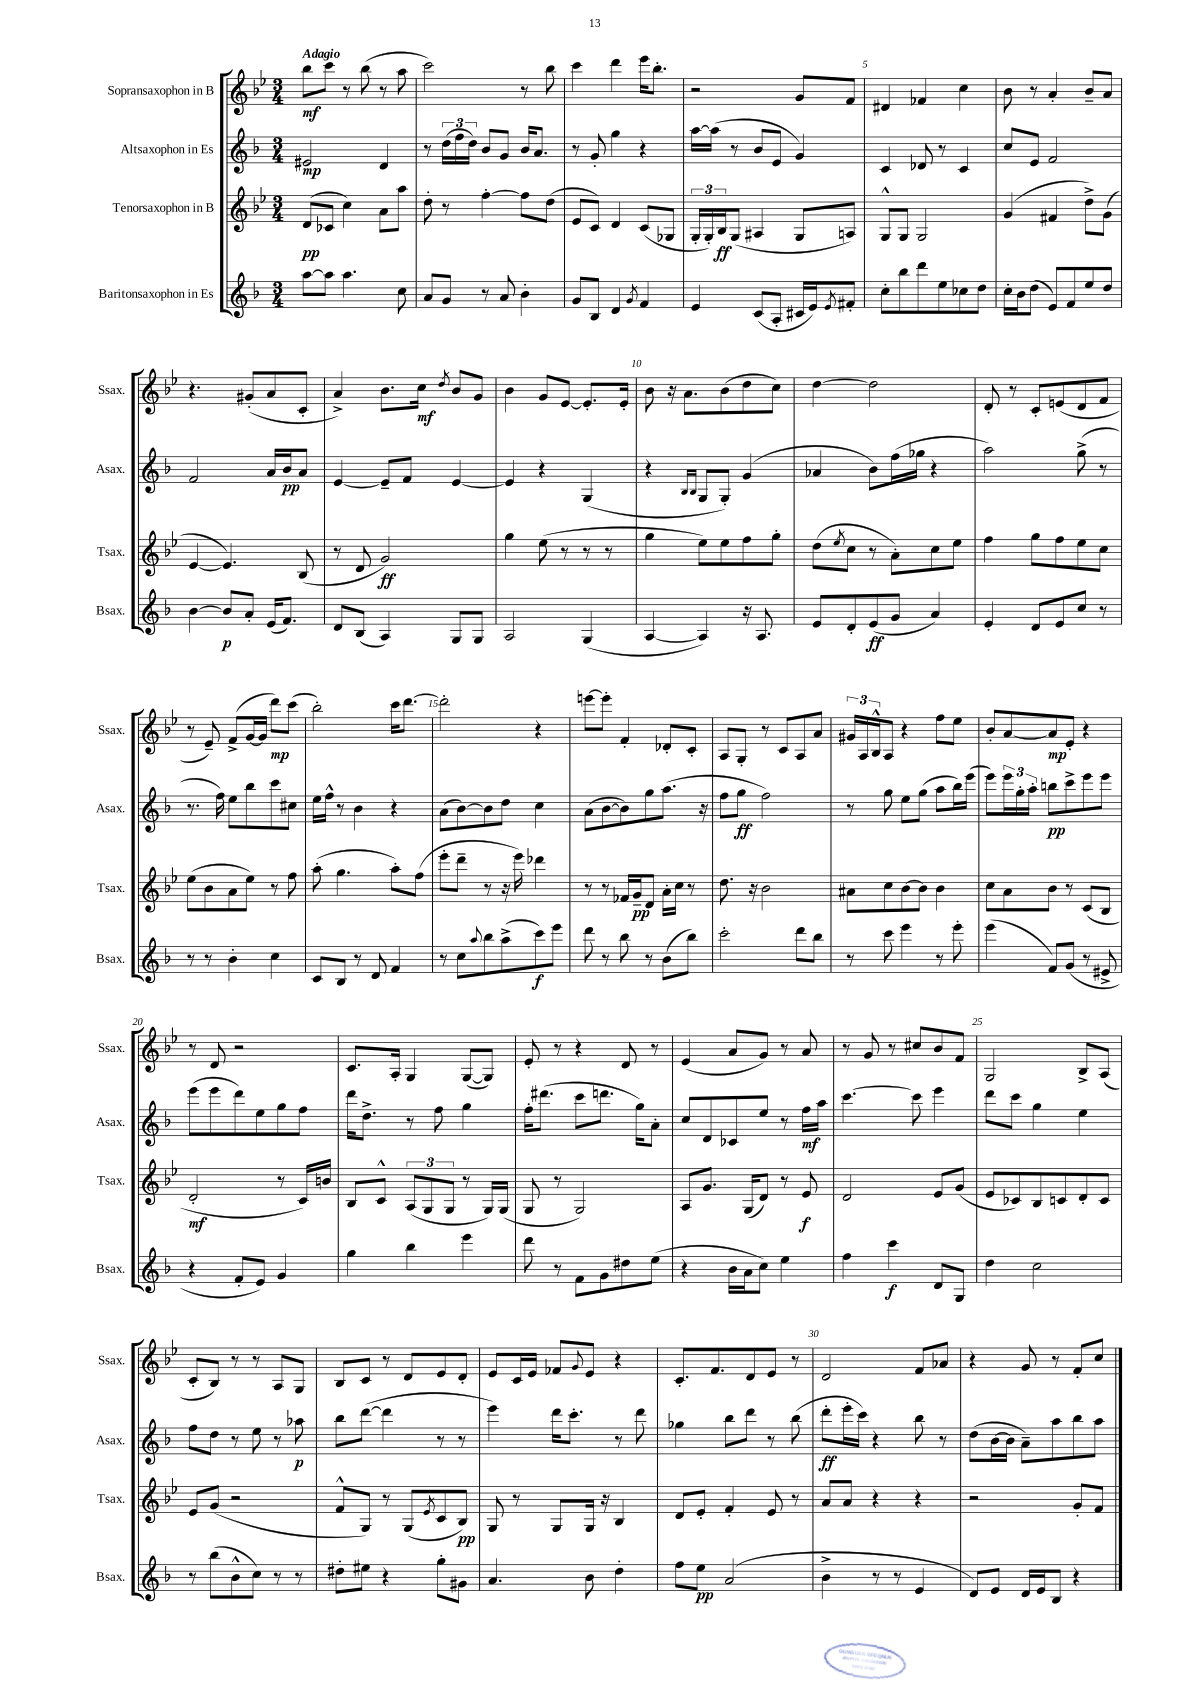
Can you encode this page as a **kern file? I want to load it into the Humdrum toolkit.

**kern	**dynam	**kern	**dynam	**kern	**dynam	**kern	**dynam
*part4	*part4	*part3	*part3	*part2	*part2	*part1	*part1
*staff4	*staff4	*staff3	*staff3	*staff2	*staff2	*staff1	*staff1
*I"Baritonsaxophon in Es	*	*I"Tenorsaxophon in B	*	*I"Altsaxophon in Es	*	*I"Sopransaxophon in B	*
*I'Bsax.	*	*I'Tsax.	*	*I'Asax.	*	*I'Ssax.	*
*clefG2	*	*clefG2	*	*clefG2	*	*clefG2	*
*k[b-]	*	*k[b-e-]	*	*k[b-]	*	*k[b-e-]	*
*M3/4	*	*M3/4	*	*M3/4	*	*M3/4	*
=1	=1	=1	=1	=1	=1	=1	=1
!	!	!	!	!	!	!LO:TX:a:B:t=Adagio	!
[8aa\L	.	(8d/L	pp	2e#X/	mp	8bb-\L	mf
8aa\J]	.	8c-X/J	.	.	.	8ccc\J	.
4.aa\	.	4cc\)	.	.	.	8r	.
.	.	.	.	.	.	(8bb-\	.
.	.	8a\L	.	4d/	.	8r	.
8cc\	.	8aa\J	.	.	.	8aa\	.
=2	=2	=2	=2	=2	=2	=2	=2
8a/L	.	8dd'\	.	8r	.	2ccc\)	.
8g/J	.	8r	.	(24dd\LL	.	.	.
.	.	.	.	24ff\	.	.	.
.	.	.	.	24dd\JJ)	.	.	.
8r	.	[4ff'\	.	8b-/L	.	.	.
8a/	.	.	.	8g/J	.	.	.
4b-'\	.	8ff\L]	.	16b-/KL	.	8r	.
.	.	.	.	8.a/J	.	.	.
.	.	(8dd\J	.	.	.	8bb-\	.
=3	=3	=3	=3	=3	=3	=3	=3
8g/L	.	8e-/L	.	8r	.	4ccc\	.
8B-/J	.	8c/J)	.	8g'/	.	.	.
4d/	.	4d/	.	4gg\	.	4ddd\	.
8qg/	.	.	.	.	.	.	.
4f/	.	(8c/L	.	4r	.	16eee-\KL	.
.	.	.	.	.	.	8.bb-'\J	.
.	.	8G-X/J	.	.	.	.	.
=4	=4	=4	=4	=4	=4	=4	=4
4e/	.	24G'/LL	.	[16aa\LL	.	2r	.
.	.	24G'/)	.	.	.	.	.
.	.	.	.	(16aa\JJ]	.	.	.
.	.	24B-/J	ff	.	.	.	.
.	.	(8G/J	.	8r	.	.	.
(8c/L	.	4A#X/	.	8b-/L	.	.	.
8A'/J	.	.	.	8e/J	.	.	.
16c#X/LL	.	8G/L	.	4g/)	.	8g/L	.
16e/J)	.	.	.	.	.	.	.
8qe/	.	.	.	.	.	.	.
8f#X'/J	.	8An/J)	.	.	.	8f/J	.
=5	=5	=5	=5	=5	=5	=5	=5
8cc'\L	.	8G^^/L	.	4c/	.	4d#X/	.
8bb-\	.	8G/J	.	.	.	.	.
8ddd\	.	2G/	.	8d-X/	.	4f-X/	.
8ee\	.	.	.	8r	.	.	.
8cc-X\	.	.	.	4c/	.	4cc\	.
8dd\J	.	.	.	.	.	.	.
=6	=6	=6	=6	=6	=6	=6	=6
16cc'\LL	.	(4g/	.	8cc/L	.	8b-\	.
16b-\J	.	.	.	.	.	.	.
(8dd\J	.	.	.	8e/J	.	8r	.
8e/L)	.	4f#X/	.	2f/	.	4a'/	.
8f/	.	.	.	.	.	.	.
8ee/	.	8dd^\L)	.	.	.	8b-~/L	.
8dd/J	.	(8g\J	.	.	.	8a/J	.
!!LO:LB:g=z
=7	=7	=7	=7	=7	=7	=7	=7
[4b-\	.	[4e-/	.	2f/	.	4.r	.
8b-/L]	p	4.e-/])	.	.	.	.	.
8a'/J	.	.	.	.	.	(8g#X'/L	.
(16e/KL	.	.	.	16a/LL	.	8a/	.
8.f/J)	.	.	.	16b-/J	pp	.	.
.	.	(8B-/	.	8a/J	.	8c'/J	.
=8	=8	=8	=8	=8	=8	=8	=8
8d/L	.	8r	.	[4e/	.	4a^/)	.
(8B-/J	.	8d/	.	.	.	.	.
4A/)	.	2g/)	ff	8e~/L]	.	8.b-\L	.
.	.	.	.	8f/J	.	.	.
.	.	.	.	.	.	16cc\Jk	mf
.	.	.	.	.	.	8qdd/	.
8G/L	.	.	.	[4e/	.	8b-/L	.
8G/J	.	.	.	.	.	8g/J	.
=9	=9	=9	=9	=9	=9	=9	=9
2A/	.	4gg\	.	4e/]	.	4b-\	.
.	.	(8ee-\	.	4r	.	8g/L	.
.	.	8r	.	.	.	[8e-/J	.
(4G/	.	8r	.	(4G/	.	8.e-'/L]	.
.	.	8r	.	.	.	.	.
.	.	.	.	.	.	16e-'/Jk	.
=10	=10	=10	=10	=10	=10	=10	=10
[4A/	.	4gg\	.	4r	.	8b-\	.
.	.	.	.	.	.	16r	.
.	.	.	.	.	.	8.a\L	.
.	.	.	.	16qqB-/LL	.	.	.
.	.	.	.	16qqB-/JJ	.	.	.
4A/])	.	8ee-\L)	.	8G/L	.	.	.
.	.	8ee-\	.	8G'/J)	.	(8b-\	.
16r	.	8ff\	.	(4g/	.	8dd\	.
8.A/	.	.	.	.	.	.	.
.	.	8gg'\J	.	.	.	8cc\J)	.
=11	=11	=11	=11	=11	=11	=11	=11
8e/L	.	(8dd\L	.	4a-X/	.	[4dd\	.
.	.	8qee-/	.	.	.	.	.
8d'/	.	8cc\J	.	.	.	.	.
(8e/	ff	8r	.	8b-\L)	.	2dd\]	.
8g/J	.	8a'\L)	.	(16ff\L	.	.	.
.	.	.	.	16gg-X\JJ	.	.	.
4a/)	.	8cc\	.	4r	.	.	.
.	.	8ee-\J	.	.	.	.	.
=12	=12	=12	=12	=12	=12	=12	=12
4e'/	.	4ff\	.	2aa\)	.	8d'/	.
.	.	.	.	.	.	8r	.
8d/L	.	8gg\L	.	.	.	8c'/L	.
8e/	.	8ff\	.	.	.	(8en/	.
8cc/J	.	8ee-\	.	(8gg^\	.	8d/	.
8r	.	8cc\J	.	8r	.	8f/J	.
!!LO:LB:g=z
=13	=13	=13	=13	=13	=13	=13	=13
8r	.	(8ee-\L	.	8.r	.	8r	.
8r	.	8b-\	.	.	.	8e-~/)	.
.	.	.	.	16ff\)	.	.	.
4b-'\	.	8a\	.	8ee\L	.	(8f^/L	.
.	.	8ee-\J)	.	8bb-\	.	[16g/L	.
.	.	.	.	.	.	16g/JJ]	.
4cc\	.	8r	.	8ccc\	.	8ddd\L)	mp
.	.	8ff\	.	8cc#X\J	.	(8ccc\J	.
=14	=14	=14	=14	=14	=14	=14	=14
8c/L	.	(8aa'\	.	16ee\LL	.	2bb-'\)	.
.	.	.	.	16ff^^\JJ	.	.	.
8B-/J	.	4.gg\	.	8r	.	.	.
8r	.	.	.	4b-\	.	.	.
8d/	.	.	.	.	.	.	.
4f/	.	8aa'\L)	.	4r	.	16ccc\KL	.
.	.	.	.	.	.	[8.ddd\J	.
.	.	(8ff\J	.	.	.	.	.
=15	=15	=15	=15	=15	=15	=15	=15
8r	.	8eee-'\L	.	(8a\L	.	2ddd'\]	.
8cc\L	.	8ddd~\J	.	[8b-\)	.	.	.
8qqaa/	.	.	.	.	.	.	.
8bb-\	.	8r	.	8b-\]	.	.	.
(8aa^\	.	16r	.	8dd\J	.	.	.
.	.	16eee-\)	.	.	.	.	.
8ccc\)	f	4ddd-X\	.	4cc\	.	4r	.
8eee\J	.	.	.	.	.	.	.
=16	=16	=16	=16	=16	=16	=16	=16
8ddd\	.	8r	.	(8a\L	.	[8eeen\L	.
8r	.	8r	.	[8b-\	.	8eee'\J]	.
8bb-\	.	16f-X/LL	.	8b-\])	.	4f'/	.
.	.	16g~/J	pp	.	.	.	.
8r	.	8d/J	.	8gg\	.	.	.
(8b-\L	.	16a'\LL	.	(8.aa\J	.	8d-X'/L	.
.	.	16cc\JJ	.	.	.	.	.
8bb-\J)	.	8r	.	.	.	8c'/J	.
.	.	.	.	16r	.	.	.
=17	=17	=17	=17	=17	=17	=17	=17
2ccc'\	.	8.dd\	.	8ff\L	.	8A/L	.
.	.	.	.	8gg\J	ff	8G'/J	.
.	.	16r	.	.	.	.	.
.	.	2b-\	.	2ff\)	.	8r	.
.	.	.	.	.	.	8c/L	.
8ddd\L	.	.	.	.	.	8A/	.
8bb-\J	.	.	.	.	.	8a/J	.
=18	=18	=18	=18	=18	=18	=18	=18
8r	.	8a#X\L	.	8r	.	24g#X/LL	.
.	.	.	.	.	.	24A/	.
.	.	.	.	.	.	24B-^^/J	.
8ccc\	.	8cc\	.	8gg\	.	8A/J	.
4eee\	.	[8b-\	.	8ee\L	.	4r	.
.	.	8b-\J]	.	(8gg\J	.	.	.
8r	.	4b-\	.	8aa\L	.	8ff\L	.
8eee'\	.	.	.	16bb-\L)	.	8ee-\J	.
.	.	.	.	(16eee\JJ	.	.	.
=19	=19	=19	=19	=19	=19	=19	=19
(4eee\	.	8cc\L	.	8eee\L)	.	8b-'/L	.
.	.	8a\	.	24eee\L	.	[8a/	.
.	.	.	.	24gg'\	.	.	.
.	.	.	.	24aa'\JJ	.	.	.
8f/L)	.	8b-\J	.	8bbn\L	pp	8a/]	mp
(8g/J	.	8r	.	8ccc^\	.	8e-'/J	.
8r	.	(8c/L	.	8eee\	.	4r	.
8e#X^/	.	8B-/J	.	8eee\J	.	.	.
!!LO:LB:g=z
=20	=20	=20	=20	=20	=20	=20	=20
4r	.	2d'/	mf	(8eee\L	.	8r	.
.	.	.	.	8eee\	.	8d/	.
8f'/L	.	.	.	8ddd\)	.	2r	.
8e/J)	.	.	.	8ee\	.	.	.
4g/	.	8r	.	8gg\	.	.	.
.	.	16c/LL)	.	8ff\J	.	.	.
.	.	16bn/JJ	.	.	.	.	.
=21	=21	=21	=21	=21	=21	=21	=21
4gg\	.	8B-/L	.	16ddd\KL	.	8.c/L	.
.	.	.	.	8.dd^\J	.	.	.
.	.	8c^^/J	.	.	.	.	.
.	.	.	.	.	.	16A'/Jk	.
4bb-\	.	(12A/L	.	8r	.	4G/	.
.	.	12G/	.	.	.	.	.
.	.	.	.	8ff\	.	.	.
.	.	12G/J	.	.	.	.	.
4eee\	.	8r	.	4gg\	.	([8G/L	.
.	.	16G/LL)	.	.	.	8G/J])	.
.	.	(16G/JJ	.	.	.	.	.
=22	=22	=22	=22	=22	=22	=22	=22
8ddd\	.	8G/	.	16ff'\KL	.	8e-'/	.
.	.	.	.	(8.ddd#X\J	.	.	.
8r	.	8r	.	.	.	8r	.
8f\L	.	2G/)	.	8ccc\L	.	4r	.
8g\	.	.	.	8.dddn\J	.	.	.
8dd#X\	.	.	.	.	.	8d/	.
.	.	.	.	16gg\KL)	.	.	.
(8ee\J	.	.	.	8a'\J	.	8r	.
=23	=23	=23	=23	=23	=23	=23	=23
4r	.	8A/L	.	8cc/L	.	(4e-/	.
.	.	8.g/J	.	8d/	.	.	.
16b-\LL	.	.	.	8c-X/	.	8a/L	.
16a\J	.	(16G/KL	.	.	.	.	.
8cc\J)	.	8d/J)	.	8ee/J	.	8g/J)	.
4ee\	.	8r	.	8r	.	8r	.
.	.	8e-/	f	16ff\LL	mf	8a/	.
.	.	.	.	16aa\JJ	.	.	.
=24	=24	=24	=24	=24	=24	=24	=24
4ff\	.	2d/	.	[4.ccc\	.	8r	.
.	.	.	.	.	.	8g/	.
4ccc\	f	.	.	.	.	8r	.
.	.	.	.	8ccc\]	.	8cc#X/L	.
8d/L	.	8e-/L	.	4eee\	.	8b-/	.
8G/J	.	(8g/J	.	.	.	8f/J	.
=25	=25	=25	=25	=25	=25	=25	=25
4dd\	.	8e-/L	.	8ddd\L	.	2G/	.
.	.	8c-X/)	.	8ccc\J	.	.	.
2cc\	.	8B-/	.	4gg\	.	.	.
.	.	8cn/	.	.	.	.	.
.	.	8d'/	.	4ee\	.	8B-^/L	.
.	.	8c/J	.	.	.	(8A/J	.
!!LO:LB:g=z
=26	=26	=26	=26	=26	=26	=26	=26
8r	.	8e-/L	.	8ff\L	.	8c'/L	.
(8bb-\L	.	(8g/J	.	8dd\J	.	8B-/J)	.
8b-^^\	.	2r	.	8r	.	8r	.
8cc\J)	.	.	.	8ee\	.	8r	.
8r	.	.	.	8r	.	8A/L	.
8r	.	.	.	8aa-X\	p	8G/J	.
=27	=27	=27	=27	=27	=27	=27	=27
8dd#X'\L	.	8f^^/L	.	8bb-\L	.	8B-/L	.
8ee#X\J	.	8G/J)	.	([8ddd\J	.	8c/J	.
4r	.	8r	.	4ddd\]	.	8r	.
.	.	(8G/L	.	.	.	8d/L	.
.	.	8qe-/	.	.	.	.	.
8gg'\L	.	8c/	.	8r	.	8e-/	.
8g#X\J	.	8B-/J)	pp	8r	.	8d'/J	.
=28	=28	=28	=28	=28	=28	=28	=28
4.a/	.	8G/	.	4eee\)	.	8e-/L	.
.	.	8r	.	.	.	16c/L	.
.	.	.	.	.	.	16e-/JJ	.
.	.	8G/L	.	16ddd\KL	.	8f-X/L	.
.	.	.	.	8.ccc'\J	.	.	.
.	.	.	.	.	.	8qqg/	.
8b-\	.	16G/Jk	.	.	.	8e-/J	.
.	.	16r	.	.	.	.	.
4dd'\	.	4B-/	.	8r	.	4r	.
.	.	.	.	8ddd\	.	.	.
=29	=29	=29	=29	=29	=29	=29	=29
8ff\L	.	8d/L	.	4gg-X\	.	8.c'/L	.
8ee\J	pp	8e-'/J	.	.	.	.	.
.	.	.	.	.	.	8.f/	.
(2a/	.	4f'/	.	8bb-\L	.	.	.
.	.	.	.	8ddd\J	.	8d/	.
.	.	8e-/	.	8r	.	8e-/J	.
.	.	8r	.	(8bb-\	.	8r	.
=30	=30	=30	=30	=30	=30	=30	=30
4b-^\	.	8a/L	.	8ddd'\L	ff	2d/	.
.	.	8a/J	.	16eee'\L	.	.	.
.	.	.	.	16ccc\JJ)	.	.	.
8r	.	4r	.	4r	.	.	.
8r	.	.	.	.	.	.	.
4e/	.	4r	.	8bb-\	.	8f/L	.
.	.	.	.	8r	.	8a-X/J	.
=31	=31	=31	=31	=31	=31	=31	=31
8d/L)	.	2r	.	(8dd\L	.	4r	.
8e/J	.	.	.	[16b-\L	.	.	.
.	.	.	.	16b-\JJ]	.	.	.
16d/LL	.	.	.	8a~\L)	.	8g/	.
16e/J	.	.	.	.	.	.	.
8B-/J	.	.	.	8aa\	.	8r	.
4r	.	8g'/L	.	8bb-\	.	8f'/L	.
.	.	8f/J	.	8aa\J	.	8cc/J	.
==	==	==	==	==	==	==	==
*-	*-	*-	*-	*-	*-	*-	*-
